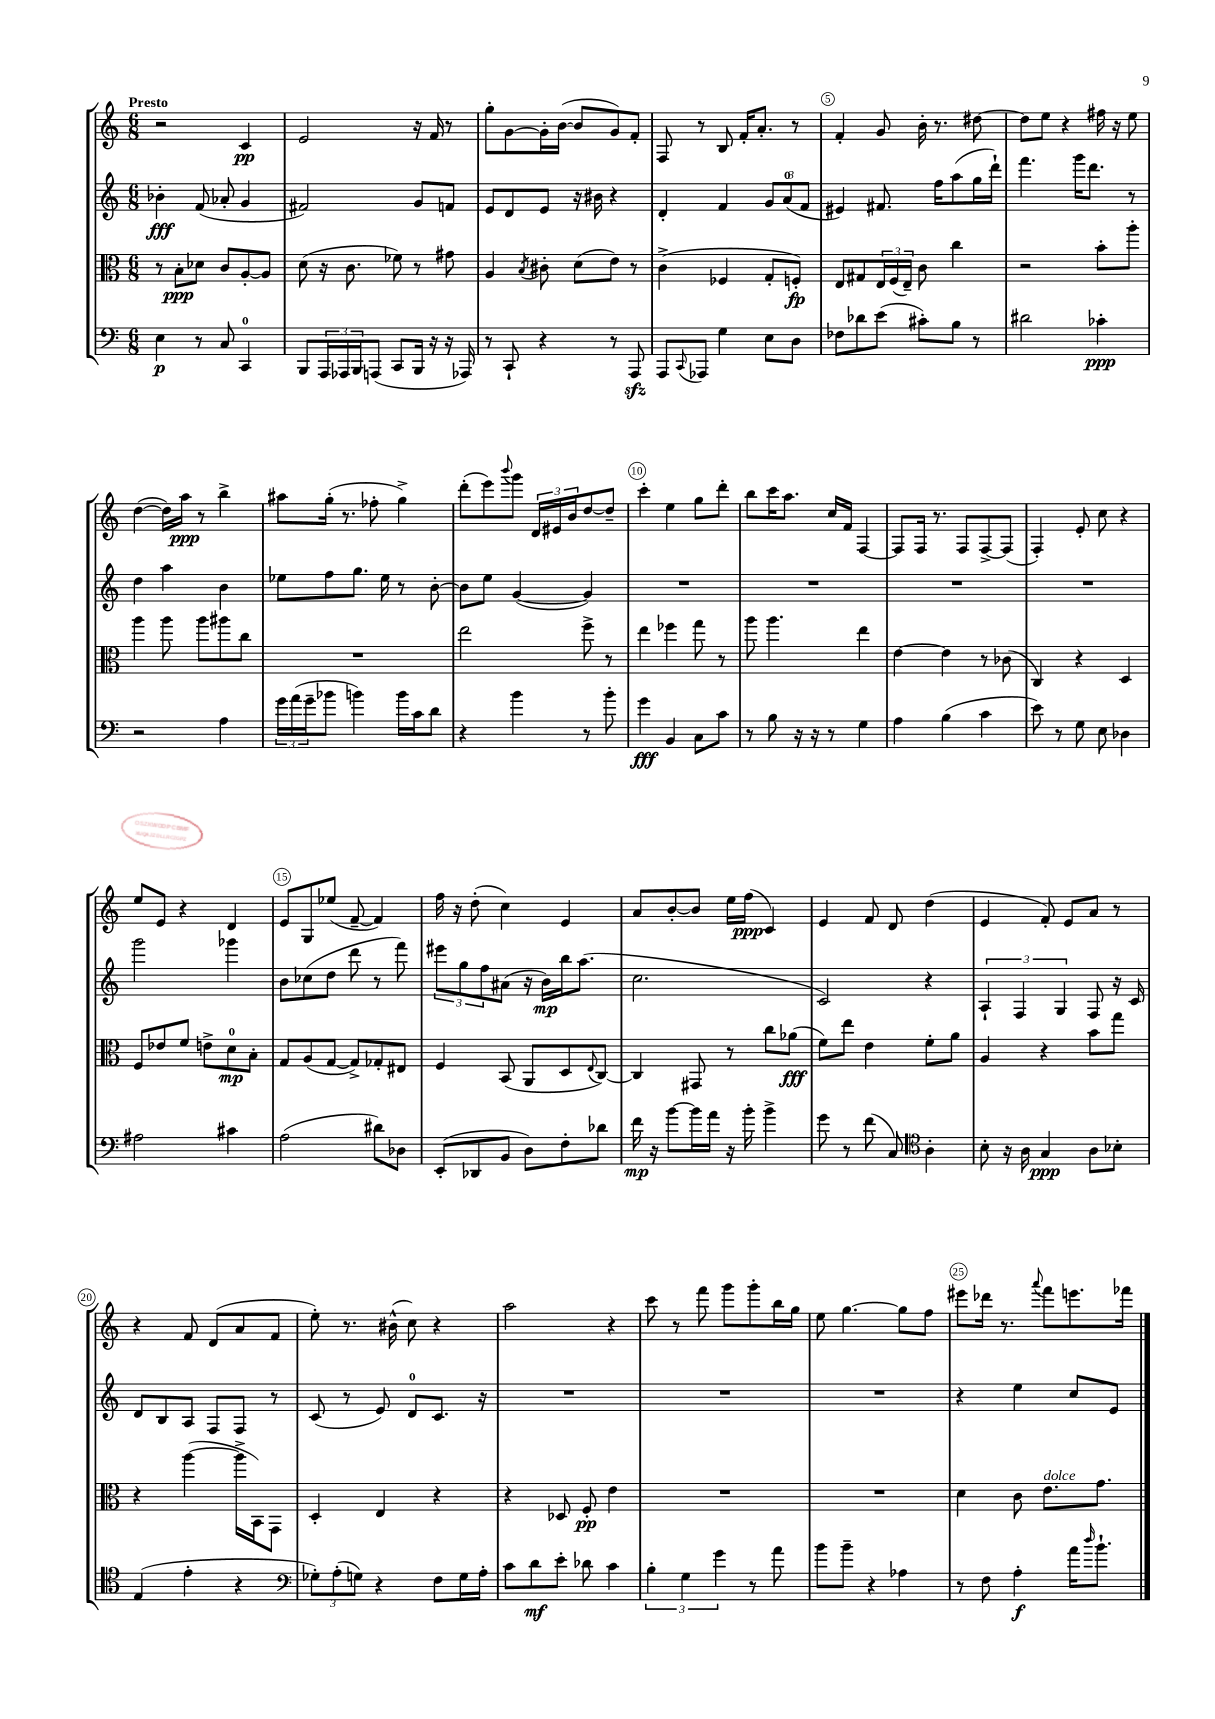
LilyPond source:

<<
\new StaffGroup <<
\new Staff = "s0" {
    \clef treble \key c \major \numericTimeSignature \time 6/8 \tempo "Presto"
    r2 c'4\pp |
    e'2 r16 f'16 r8 |
    g''8-. g'8~ g'16-. b'16~( b'8 g'8) f'8-. |
    f8 r8 b8 f'16-. a'8.-. r8 |
    f'4-. g'8 b'16-. r8. dis''8~ |
    dis''8 e''8 r4 fis''16 r16 e''8 |
    d''4~( d''16) a''16\ppp r8 b''4-> |
    ais''8 g''16-.( r8. fes''8-. g''4->) |
    d'''8-.( e'''8) \appoggiatura { b'''8 } g'''8 \tuplet 3/2 { d'16 eis'16 b'16 } d''8~ d''8-- |
    c'''4-. e''4 g''8 d'''8-. |
    b''8 c'''16 a''8. c''16 f'16 f4~ |
    f8 f16 r8. f8 f8~-> f8( |
    f4-.) e'8-. c''8 r4 |
    e''8 e'8 r4 d'4 |
    e'8 g8 ees''8( f'8~-- f'4) |
    f''16 r16 d''8-.( c''4) e'4 |
    a'8 b'8~-. b'8 e''16 f''16\ppp( c'4) |
    e'4 f'8 d'8 d''4( |
    e'4 f'8-.) e'8 a'8 r8 |
    r4 f'8 d'8( a'8 f'8 |
    e''8-.) r8. bis'16-^( c''8) r4 |
    a''2 r4 |
    c'''8 r8 f'''8 g'''8 g'''8-. b''16 g''16 |
    e''8 g''4.~ g''8 f''8 |
    eis'''8 des'''16 r8. \appoggiatura { a'''8 } f'''8 e'''8. fes'''16 \bar "|." |
}
\new Staff = "s1" {
    \clef treble \key c \major \numericTimeSignature \time 6/8
    bes'4-.\fff f'8( aes'8-. g'4 |
    fis'2) g'8 f'8 |
    e'8 d'8 e'8 r16 bis'16 r4 |
    d'4-. f'4 \tuplet 3/2 { g'8 a'8-0( f'8 } |
    eis'4) fis'8. f''16 a''8( g''16 d'''16-!) |
    f'''4. g'''16 d'''8. r8 |
    d''4 a''4 b'4 |
    ees''8 f''8 g''8. ees''16 r8 b'8~-. |
    b'8 e''8 g'4~( g'4) |
    R2. |
    R2. |
    R2. |
    R2. |
    g'''2 ges'''4 |
    b'8 ces''8( d''8 d'''8 r8 f'''8) |
    \tuplet 3/2 { eis'''8 g''8 f''8 } ais'8( r16 b'16\mp) b''16 a''8.( |
    c''2. |
    c'2) r4 |
    \tuplet 3/2 { a4-! f4 g4 } f8 r16 c'16 |
    d'8 b8 a8 f8 f8 r8 |
    c'8( r8 e'8) d'8-0 c'8. r16 |
    R2. |
    R2. |
    R2. |
    r4 e''4 c''8 e'8 \bar "|." |
}
\new Staff = "s2" {
    \clef alto \key c \major \numericTimeSignature \time 6/8
    r8 b8-.\ppp des'8 c'8 a8~-. a8 |
    d'8( r16 c'8. fes'8) r8 gis'8 |
    a4 \acciaccatura { b8 } cis'8-. d'8( e'8) r8 |
    c'4->( fes4 g8-. f8-.\fp) |
    e8 gis8 \tuplet 3/2 { e16 f16( e16--) } c'8 c''4 |
    r2 b'8-. a''8-. |
    a''4 a''8 a''8 ais''8 c''8 |
    R2. |
    e''2 f''8-> r8 |
    e''4 fes''4 g''8 r8 |
    a''8 a''4. e''4 |
    e'4~ e'4 r8 ces'8( |
    c4) r4 d4 |
    f8 ees'8 f'8 e'8-> d'8-0\mp b8-. |
    g8 a8( g8~ g8->) ges8-. eis8 |
    f4 b,8( a,8 d8 \appoggiatura { e8 } c8~) |
    c4 gis,8 r8 c''8 aes'8\fff( |
    f'8) e''8 e'4 f'8-. a'8 |
    a4 r4 b'8 g''8 |
    r4 a''4~( a''16-> b,16) g,8 |
    d4-. e4 r4 |
    r4 des8 f8-.\pp e'4 |
    R2. |
    R2. |
    d'4 c'8 e'8.^\markup { \italic "dolce" } g'8. \bar "|." |
}
\new Staff = "s3" {
    \clef bass \key c \major \numericTimeSignature \time 6/8
    e4\p r8 c8 c,4-0 |
    b,,8 \tuplet 3/2 { a,,16 aes,,16 b,,16 } a,,8( c,8 b,,16 r16 r16 aes,,16) |
    r8 c,8-! r4 r8 a,,8\sfz |
    a,,8 \appoggiatura { c,8 } aes,,8 g4 e8 d8 |
    fes8 des'8 e'8( cis'8-.) b8 r8 |
    dis'2 ces'4-.\ppp |
    r2 a4 |
    \tuplet 3/2 { g'16 a'16( g'16-- } bes'8 b'4) b'16 c'16 d'8 |
    r4 b'4 r8 b'8-. |
    g'4\fff b,4 c8 c'8 |
    r8 b8 r16 r16 r8 g4 |
    a4 b4( c'4 |
    e'8) r8 g8 e8 des4 |
    ais2 cis'4 |
    a2( dis'8) des8 |
    e,8-.( des,8 b,8 d8) f8-. des'8 |
    f'16\mp r16 b'8~ b'16 a'16 r16 b'16-. b'4-> |
    g'8 r8 f'8( c8) \clef tenor a4-. |
    b8-. r16 a16 g4\ppp a8 bes8-. |
    e4( e'4-. r4 |
    \clef bass \tuplet 3/2 { ges8-.) a8-.( g8) } r4 f8 g16 a16-. |
    c'8 d'8\mf e'8-. des'8 c'4 |
    \tuplet 3/2 { b4-. g4 g'4 } r8 a'8 |
    b'8 b'8-- r4 aes4 |
    r8 f8 a4-.\f a'16 \grace { d''16 } b'8.-! \bar "|." |
}
>>
>>
\layout { \context { \Score \override BarNumber.break-visibility = ##(#f #t #t) barNumberVisibility = #(every-nth-bar-number-visible 5) \override BarNumber.stencil = #(make-stencil-circler 0.1 0.3 ly:text-interface::print) } }
